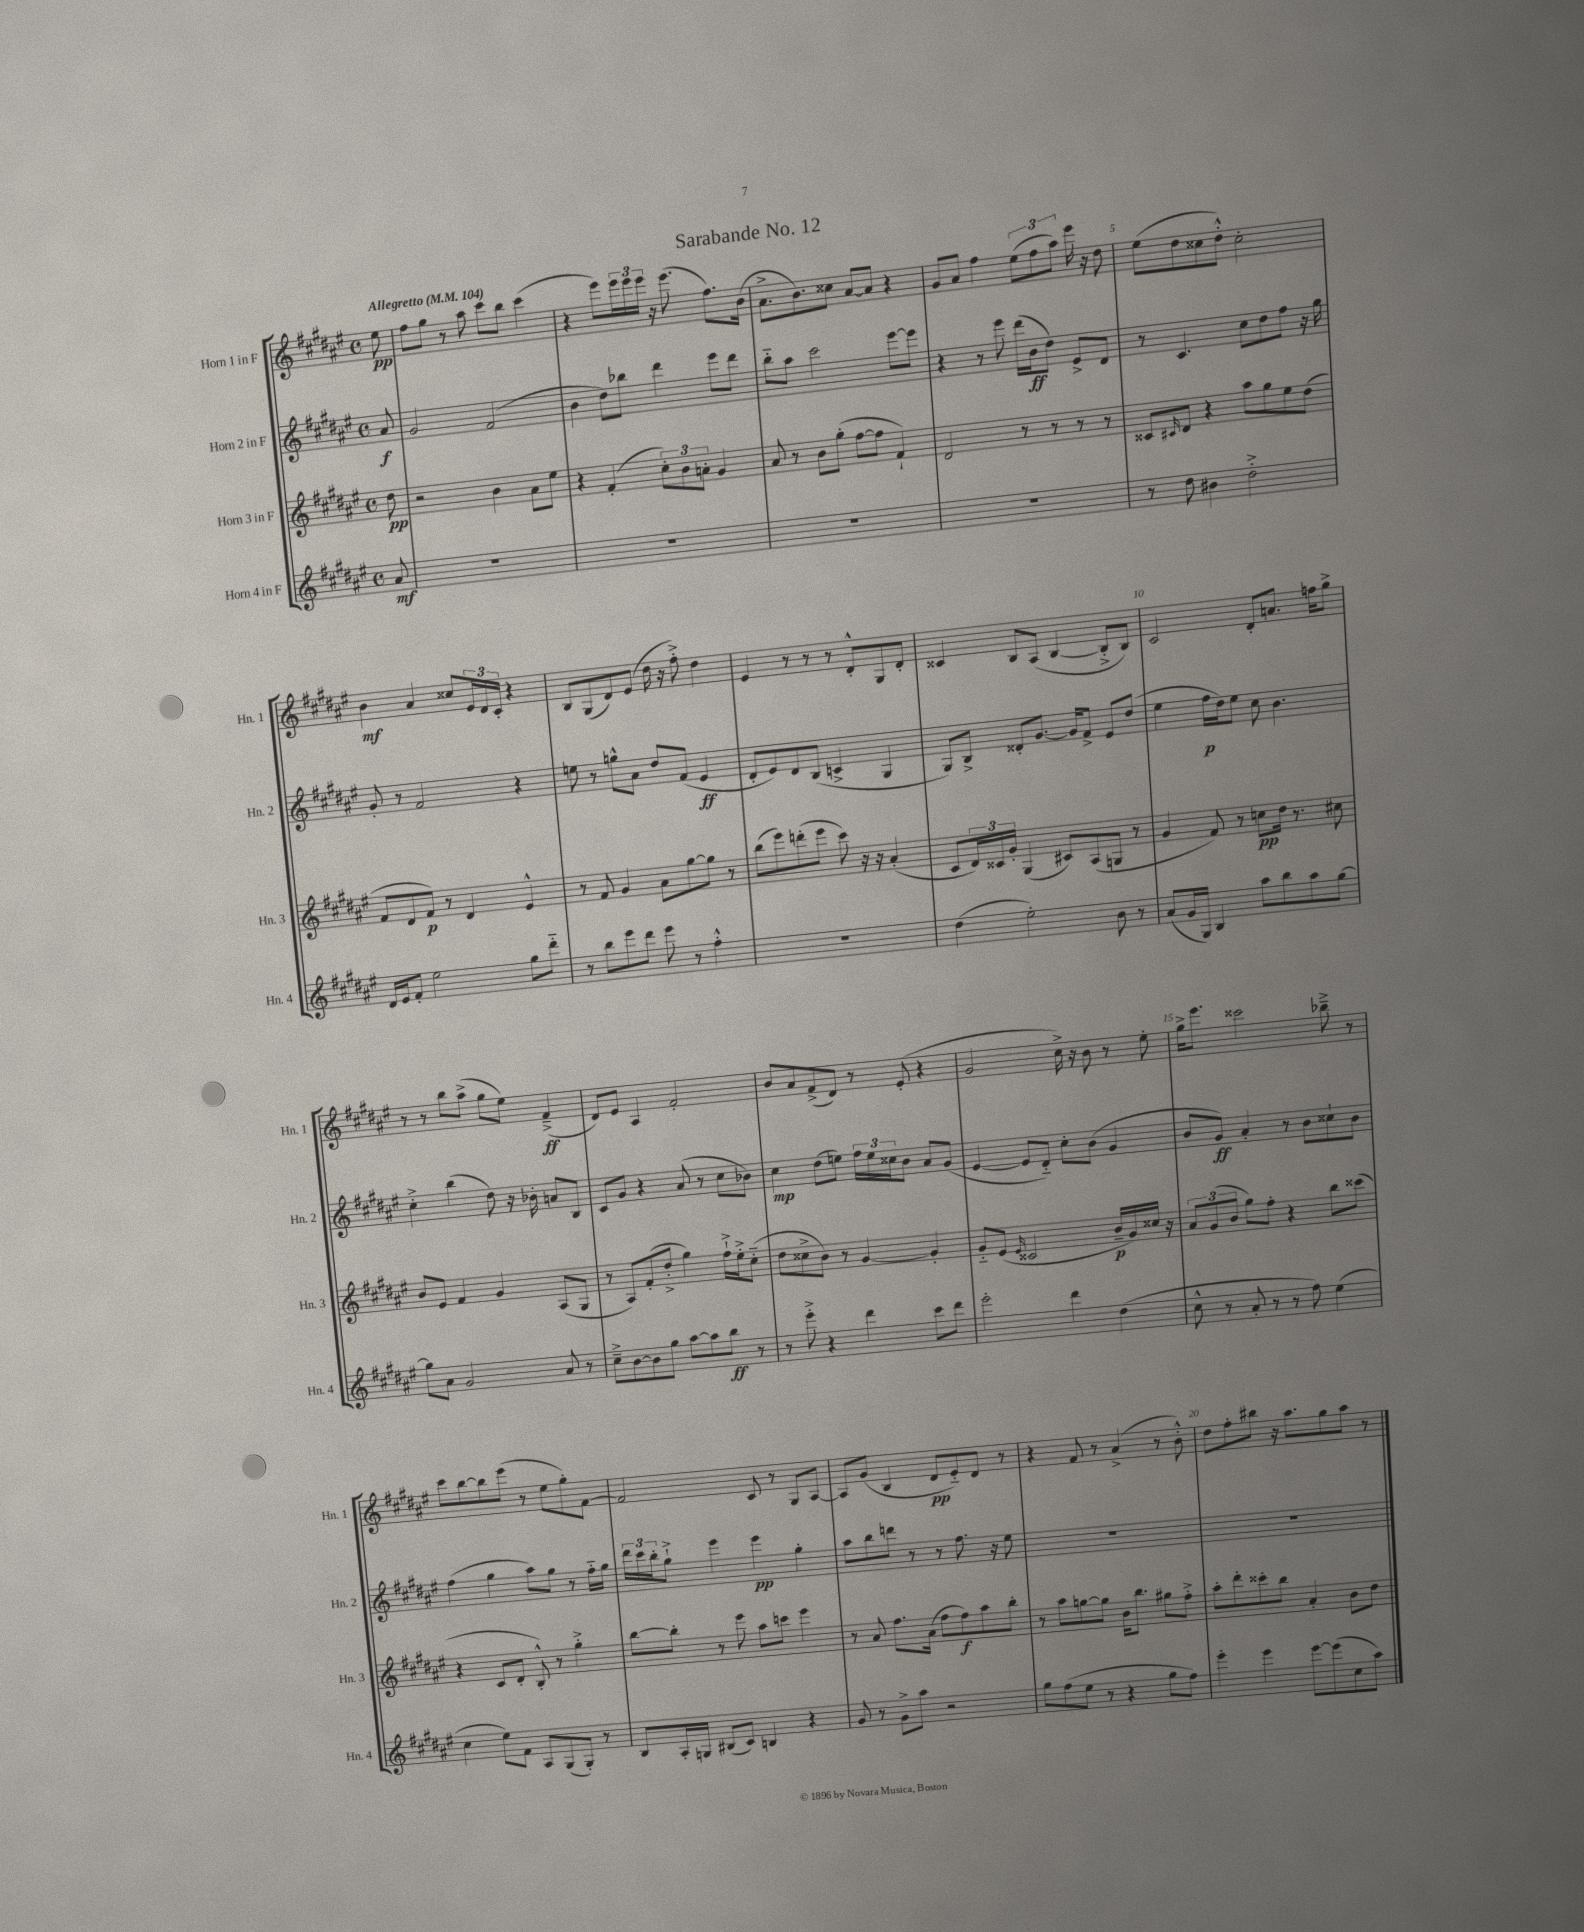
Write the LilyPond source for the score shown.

\header { title = "Sarabande No. 12" }
<<
\new StaffGroup <<
\new Staff = "s0" \with { instrumentName = "Horn 1 in F" shortInstrumentName = "Hn. 1" } {
    \clef treble \key fis \major \defaultTimeSignature \time 4/4 \partial 8 \tempo "Allegretto" 4 = 104
    eis''8\pp |
    fis''8 gis''8 r8 ais''8 cis'''8 b''8 cis'''4( |
    r4 eis'''8) \tuplet 3/2 { eis'''16 eis'''16 eis'''16 } r16 eis'''8.( fis''8.) b'16( |
    ais'8.-> b'8.) cisis''8 ais'8~ ais'8 r4 |
    gis'8 ais'8 fis''4 \tuplet 3/2 { eis''8( fis''8 ais''8) } eis'''16 r16 dis''8 |
    eis''8( dis''8 cisis''8 dis''8-.-^) cisis''2-. |
    b'4\mf ais'4 cisis''8 \tuplet 3/2 { eis'16 dis'16 cis'16-. } r4 |
    b8 gis8( dis'8) eis'8( dis''16 r16 fis''8-.->) dis''4 |
    eis'4 r8 r8 r8 dis'8-.-^ gis8 dis'8-. |
    cisis'4 b8 ais8( b4~ b8-.-> b8) |
    cis'2 dis'8-. a'8. f''16 gis''8-> |
    r8 r8 b''8 ais''8->( gis''8 eis''8) fis'4--->\ff( |
    dis'8) eis'8 ais4 fis'2-. |
    b'8 ais'8 fis'8->( dis'8) r8 eis'8-.( r4 |
    gis'2 cis''16->) r16 b'8 r8 eis''8-. |
    gis''16-> eis'''8. cisis'''2 bes''8---> r8 |
    cis'''8 b''8~ b''8 eis'''8( r8 eis''8 gis''8-.) fis'8~ |
    fis'2 cis'8 r8 gis8 ais8~ |
    ais8 gis'8( b4 dis'8\pp eis'8-_) dis'8 r8 |
    r4 fis'8 r8 ais'4->( r8 b'8-.-^) |
    dis''8 fis''8-. bis''8 r16 ais''8. gis''8 ais''8 r8 \bar "|." |
}
\new Staff = "s1" \with { instrumentName = "Horn 2 in F" shortInstrumentName = "Hn. 2" } {
    \clef treble \key fis \major \defaultTimeSignature \time 4/4 \partial 8
    ais'8\f |
    gis'2 fis'2( |
    b'4 dis''8) bes''8 dis'''4 eis'''8 dis'''8 |
    b''8-_ ais''8 cis'''2 eis'''8~ eis'''8 |
    r4 r8 eis'''8 dis'''16( b'16\ff dis''8) eis'8-> dis'8 |
    r8 cis'4. cis''8 dis''8 fis''8 r16 gis''16 |
    gis'8-. r8 fis'2 r4 |
    e''8 r8 g''8-^ ais'8 dis''8 fis'8( eis'4\ff |
    dis'8-. eis'8) dis'8 b8( c'4-> gis4 |
    gis8) b8-> disis'8-. gis'8.~ gis'16 fis'8-> eis'8 dis''8( |
    eis''4 fis''16\p dis''16) eis''8 cis''8 b'4. |
    cis''4-.-> b''4( dis''8) r16 bes'16-. a'8 b8 |
    cis'8 gis'8 r4 ais'8( r8 cis''8 bes'8) |
    cis''4\mp dis''8( e''8) \tuplet 3/2 { fis''16 e''16 cisis''16 } b'8 ais'8 gis'8( |
    eis'4~ eis'8 dis'8-_) cis''8-. b'8( gis'4 |
    b'8 gis'8\ff) ais'4-. r8 b'8 cisis''8-! b'8 |
    fis''4( gis''4 ais''8) gis''8 r8 fis''16-_ gis''16 |
    \tuplet 3/2 { dis'''16 cis'''16 b''16-. } gis''8-!-> eis'''4 eis'''4\pp gis''4-. |
    ais''8 b''8 d'''8 r8 r8 fis''8. r16 eis''8 |
    R1 |
    R1 \bar "|." |
}
\new Staff = "s2" \with { instrumentName = "Horn 3 in F" shortInstrumentName = "Hn. 3" } {
    \clef treble \key fis \major \defaultTimeSignature \time 4/4 \partial 8
    dis''8\pp |
    r2 b'4 ais'8 eis''8 |
    r4 fis'4-.( \tuplet 3/2 { cis''8-.) b'8 a'8-. } gis'4 |
    ais'8 r8 b'8 gis''8-.( fis''8~ fis''8 fis'4-!) |
    dis'2 r8 r8 r8 r8 |
    cisis'8 \grace { cis'16 } dis'8 r4 ais''8 gis''8 eis''8 dis''8( |
    fis'8 dis'8 fis'8\p) r8 dis'4 eis'4-^ |
    r8 fis'8 gis'4 ais'8 gis''8~ gis''8 r8 |
    b''8( eis'''8) d'''8-.( eis'''8 cis'''8) r16 r16 ais'4-.( |
    cis'8 \tuplet 3/2 { dis'16) cisis'16 gis'16-. } gis4( cis'8) ais8( g8 r8 |
    gis'4 fis'8) r8 c''8\pp dis''16 r8. cis''8 |
    b'8 eis'8 fis'4 gis'4 ais8( gis8 |
    r8 ais8) fis'8-.( dis''8-.-> gis''4) fis''16-!-> eis''16-.-> cis''8-_( |
    dis''8 cisis''8-> b'8) r8 gis'4~ gis'4-. |
    gis'8-_ eis'8( \grace { eis'16 } cisis'2 b'16--\p gis'16) cisis''16 r16 |
    \tuplet 3/2 { ais'8 gis'8( b'8 } gis''8) fis''8-. r4 b''8 cisis'''8( |
    r4 cis'8 dis'8-. b8-.-^) r8 gis''4-.-> |
    b''8~ b''8-. r8 eis'''8 ais''8 c'''8 eis'''4 |
    r8 ais'8 fis''8. ais'16( fis''8 fis''8\f) ais''8 b''8-. |
    r8 ais''8 g''8~ g''8 b'16 b''8. gis''8 fis''8-.-> |
    ais''8-. dis'''8-. cisis'''8-. b''8 ais'4-. b'8 dis''8 \bar "|." |
}
\new Staff = "s3" \with { instrumentName = "Horn 4 in F" shortInstrumentName = "Hn. 4" } {
    \clef treble \key fis \major \defaultTimeSignature \time 4/4 \partial 8
    ais'8\mf |
    R1 |
    R1 |
    R1 |
    R1 |
    r8 dis''8 bis'4 dis''2-.-> |
    dis'16 eis'16 fis'8-. eis''2 gis''8 dis'''8-_ |
    r8 b''8 eis'''8 dis'''8 eis'''8 r8 fis''4-.-^ |
    R1 |
    dis''4( eis''2-.) b'8 r8 |
    ais'8( gis'16 gis16) b4 ais''8 b''8 ais''8 gis''8~ |
    gis''8 ais'8 gis'2 ais'8 r8 |
    cis''8---> b'8~ b'8 gis''8 ais''8~ ais''8 b''8\ff r8 |
    r8 eis'''8-.-> r4 dis'''4 cis'''8 dis'''8 |
    eis'''2-. dis'''4 dis''4( |
    cis''8-^ r8 ais'8-. r8 r8 fis''8) eis''4( |
    cis''4 eis''8) fis'8 ais8 gis8( gis8-.) r8 |
    b8 ais16-. g16 bis8( cis'8) b4 r4 |
    gis'8 r8 gis'8-> ais''8 r2 |
    gis''8 fis''8( eis''8 r8 r4 gis''8 fis''8) |
    eis'''4-. eis'''4 eis'''8~ eis'''8( cis''8 ais''8) \bar "|." |
}
>>
>>
\layout { \context { \Score \override BarNumber.break-visibility = ##(#f #t #t) barNumberVisibility = #(every-nth-bar-number-visible 5) } }
